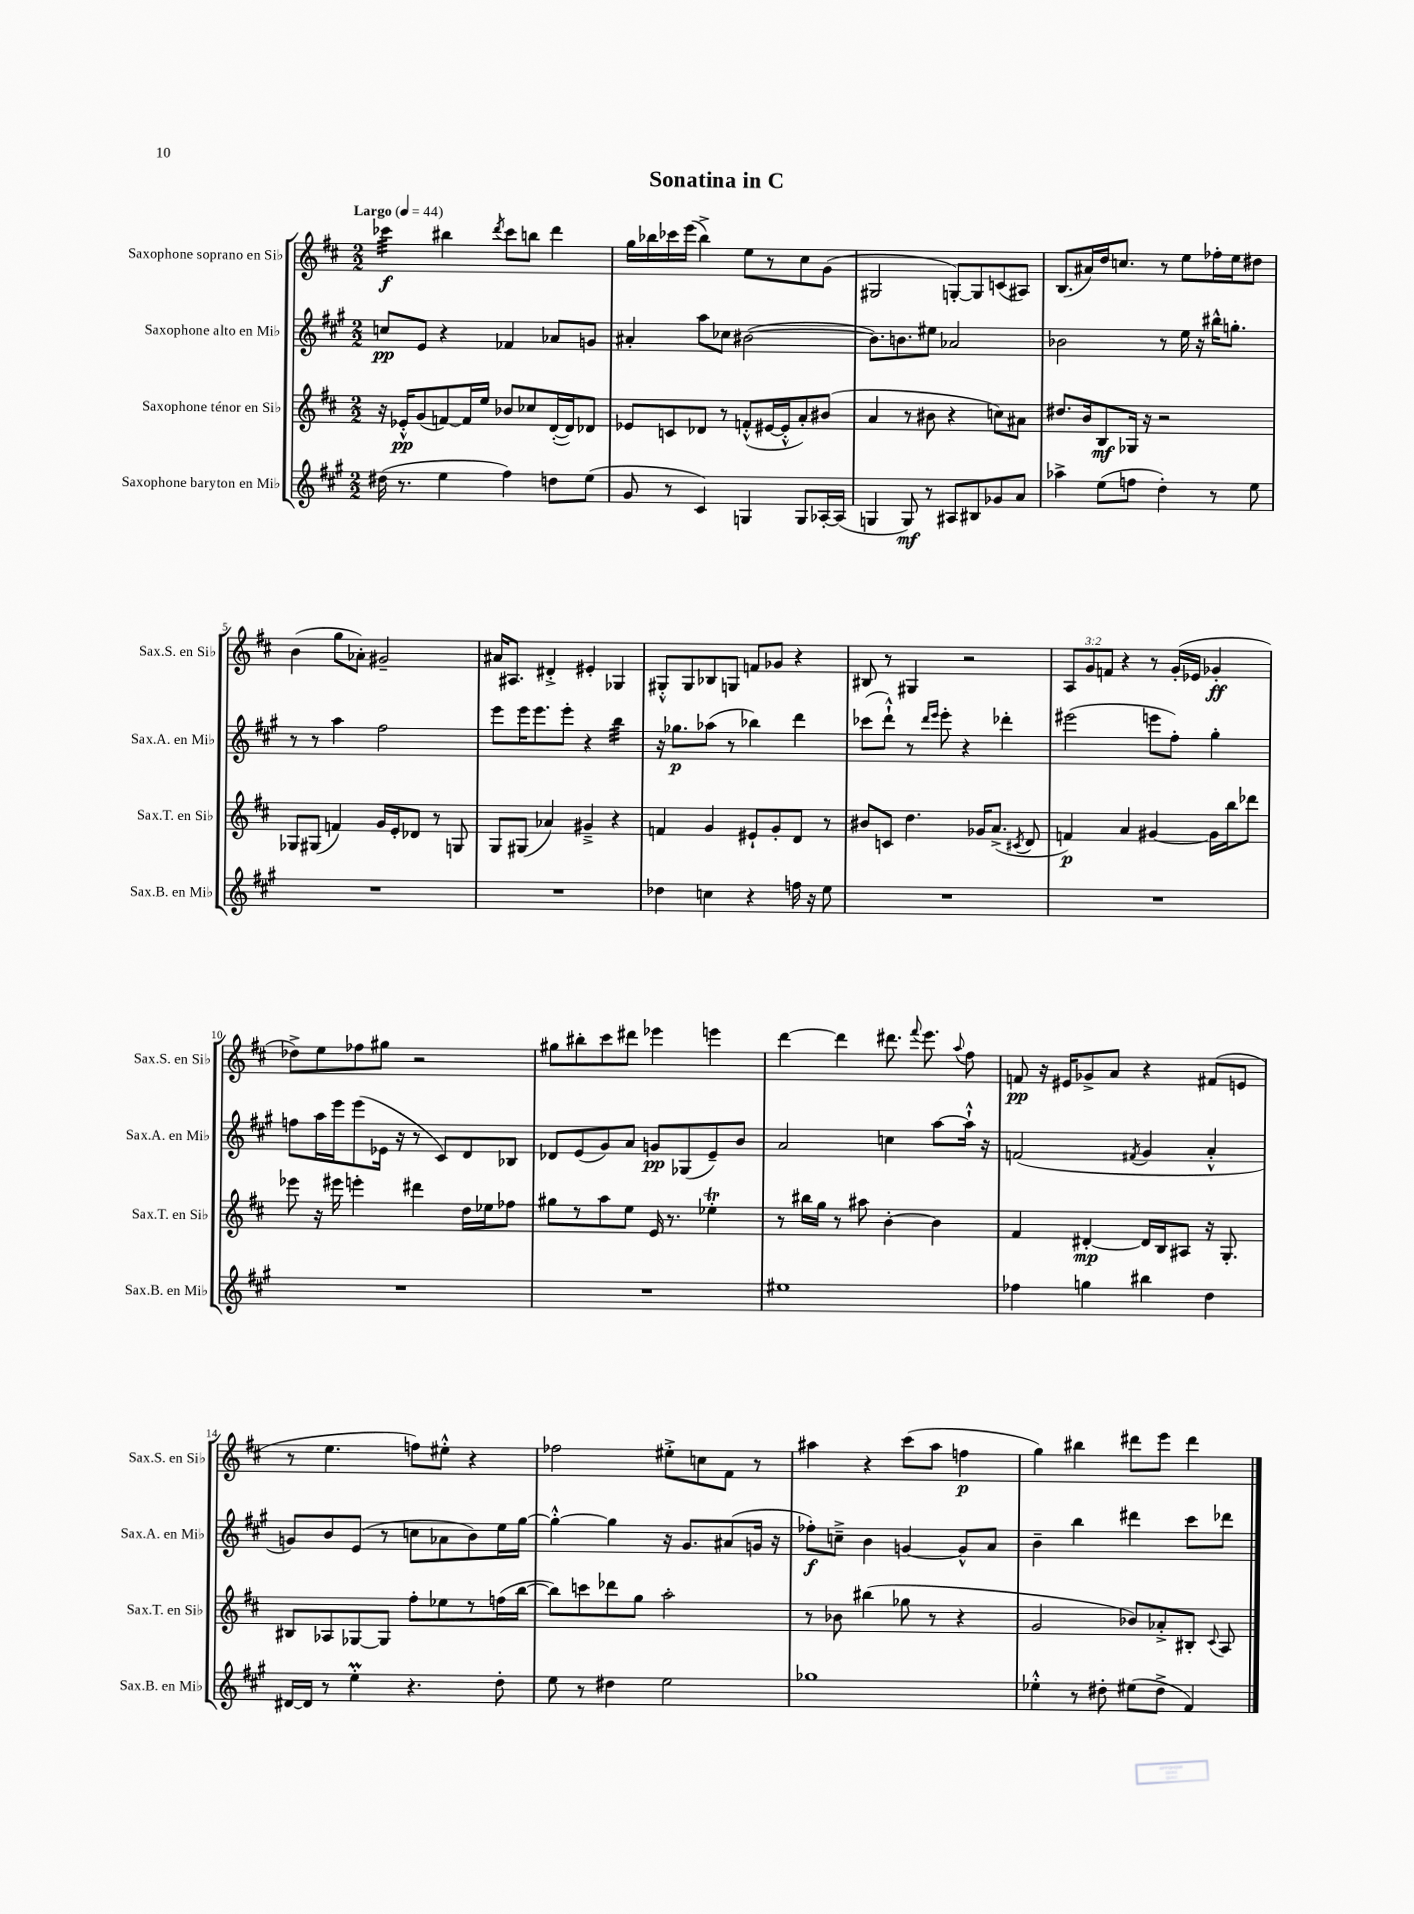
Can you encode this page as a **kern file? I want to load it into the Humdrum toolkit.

**kern	**kern	**kern	**kern
*staff4	*staff3	*staff2	*staff1
*clefG2	*clefG2	*clefG2	*clefG2
*k[f#c#g#]	*k[f#c#]	*k[f#c#g#]	*k[f#c#]
*M2/2	*M2/2	*M2/2	*M2/2
*MM44	*MM44	*MM44	*MM44
(16dd#	16r	8cc	4ccc-
8.r	16e-'^^	.	.
.	(8g	8e	.
4ee	[8f)	4r	4bb#
.	16f]	.	.
.	16ee	.	.
.	.	.	8qddd
4ff#)	8b-	4f-	8ccc-
.	8cc-	.	8bb
8dd	([16d'	8a-	4ddd
.	16d])	.	.
(8ee	8d-	8g	.
=	=	=	=
8g#	8e-	4a#'	16gg
.	.	.	16bb-
8r	8c	.	16ccc-
.	.	.	(16eee
4c#)	8d-	8aa	4bb-^)
.	8r	8cc-	.
4G	(8f'^^	([2b#	8ee
.	[16e#	.	8r
.	16e#'^^]	.	.
8G	8a')	.	8cc#
[16A-'	(8b#	.	(8g
(16A-]	.	.	.
=	=	=	=
4G	4a	8.b#])	2G#
.	.	8.b	.
8G)	8r	.	.
8r	8b#	8ee#	.
8A#	4r	2a-	[8G')
8B#	.	.	8G]
8g-	8cc)	.	(8c
8a	8a#	.	8A#)
=	=	=	=
4aa-^	8.dd#	2b-	(8.B
.	16b	.	16a#)
(8ee	8B	.	16dd
.	.	.	8.cc
8ff	16G-	.	.
.	16r	.	.
4dd')	2r	8r	8r
.	.	16ee	8ee
.	.	16r	.
8r	.	16bb#^^	16ff-'
.	.	8.gg'	16ee
8ee	.	.	8dd#
=	=	=	=
1r	8G-	8r	(4b
.	(8G#	8r	.
.	4f)	4aa	8gg
.	.	.	8a-')
.	16g	2ff#	2g#~
.	16e'	.	.
.	8d-	.	.
.	8r	.	.
.	8G	.	.
=	=	=	=
1r	8G	8eee	16a#
.	.	.	8.A#
.	(8G#	16eee	.
.	.	8.eee	.
.	4a-)	.	4d#'^
.	.	8eee'	.
.	4g#~^	4r	4e#'
.	4r	4bb	4G-
=	=	=	=
4dd-	4f	16r	8G#'^^
.	.	8.gg-	.
.	.	.	8G#
4cc	4g	(8aa-	8B-
.	.	8r	8G
4r	8e#`	4bb-)	8f
.	8g'	.	8g-
16ff	8d	4ddd	4r
16r	.	.	.
8ee	8r	.	.
=	=	=	=
1r	8b#	(8ccc-	8B#
.	8c	8ddd`^^)	8r
.	4.dd	8r	4G#
.	.	16qqddd	.
.	.	16qqeee	.
.	.	8eee'	.
.	.	4r	2r
.	16g-	.	.
.	(8.a^	.	.
.	.	4ddd-'	.
.	8qc#	.	.
.	8d	.	.
=	=	=	=
1r	4f)	(2eee#	12A
.	.	.	12g
.	.	.	12f
.	4a	.	4r
.	[4g#	8eee	8r
.	.	8ff#')	(16g'
.	.	.	16e-
.	16g#]	4gg#'	4g-'
.	16bb	.	.
.	8ddd-	.	.
=	=	=	=
1r	8eee-	8ff	8dd-^)
.	16r	16aa	8ee
.	16eee#	16eee	.
.	4eee'	(8eee	8ff-
.	.	16e-	8gg#
.	.	16r	.
.	4ddd#	8r	2r
.	.	8c#)	.
.	16dd	8d	.
.	16ee-	.	.
.	8ff-	8B-	.
=	=	=	=
1r	8gg#	8d-	8gg#
.	8r	(8e	8bb#'
.	8aa	8g#)	8ccc#
.	8ee	8a	8ddd#
.	16e	8g	4eee-
.	8.r	.	.
.	.	(8G-	.
.	4ee-'	8e~)	4eee
.	.	8b	.
=	=	=	=
1ee#	8r	2a	[4ddd
.	16bb#	.	.
.	16gg	.	.
.	8r	.	4ddd]
.	8aa#	.	.
.	[4b'	4cc	8.ddd#
.	.	.	8qqfff#
.	.	.	8.eee
.	4b]	[8aa	.
.	.	.	8qqaa
.	.	16aa`^^]	8ff#
.	.	16r	.
=	=	=	=
4ff-	4f#	(2f	8f
.	.	.	16r
.	.	.	16e#
4gg	[4d#'	.	8g-^
.	.	.	8a
.	.	8qf#	.
4bb#	16d#]	4g#	4r
.	16B	.	.
.	8A#	.	.
4dd	16r	4a'^^	(8f#
.	8.G'	.	.
.	.	.	8e
=	=	=	=
[16d#	8B#	8g)	8r
16d#]	.	.	.
8r	8A-	8b	4.ee
4ee'	[8G-	(8e	.
.	8G-]	8r	.
4.r	8ff#'	8cc	8ff)
.	8ee-	8a-	8ee#'^^
.	8r	8b)	4r
8dd'	(16ff	16ee	.
.	[16bb	[16gg#	.
=	=	=	=
8ee	8bb])	4gg#'^^_	2ff-
8r	8ccc	.	.
4dd#	8ddd-	4gg#]	.
.	8gg	.	.
2ee	2aa'	16r	8ee#'^
.	.	8.g#	.
.	.	.	8cc
.	.	(8a#	8f#
.	.	16g	8r
.	.	16r	.
=	=	=	=
1gg-	8r	8ff-')	4aa#
.	8b-	8cc~^	.
.	(4bb#	4b	4r
.	8gg-	[4g	(8ccc#
.	8r	.	8aa#
.	4r	8g^^]	4ff
.	.	8a	.
=	=	=	=
4ee-'^^	2g	4b~	4gg)
8r	.	4bb	4bb#
8dd#'	.	.	.
(8ee#	8b-)	4ddd#	8ddd#
8dd#^	8a-'^	.	8eee
4f#)	8B#'	8ccc#	4ddd#
.	8qqc#	.	.
.	8A	8ddd-	.
==	==	==	==
*-	*-	*-	*-
